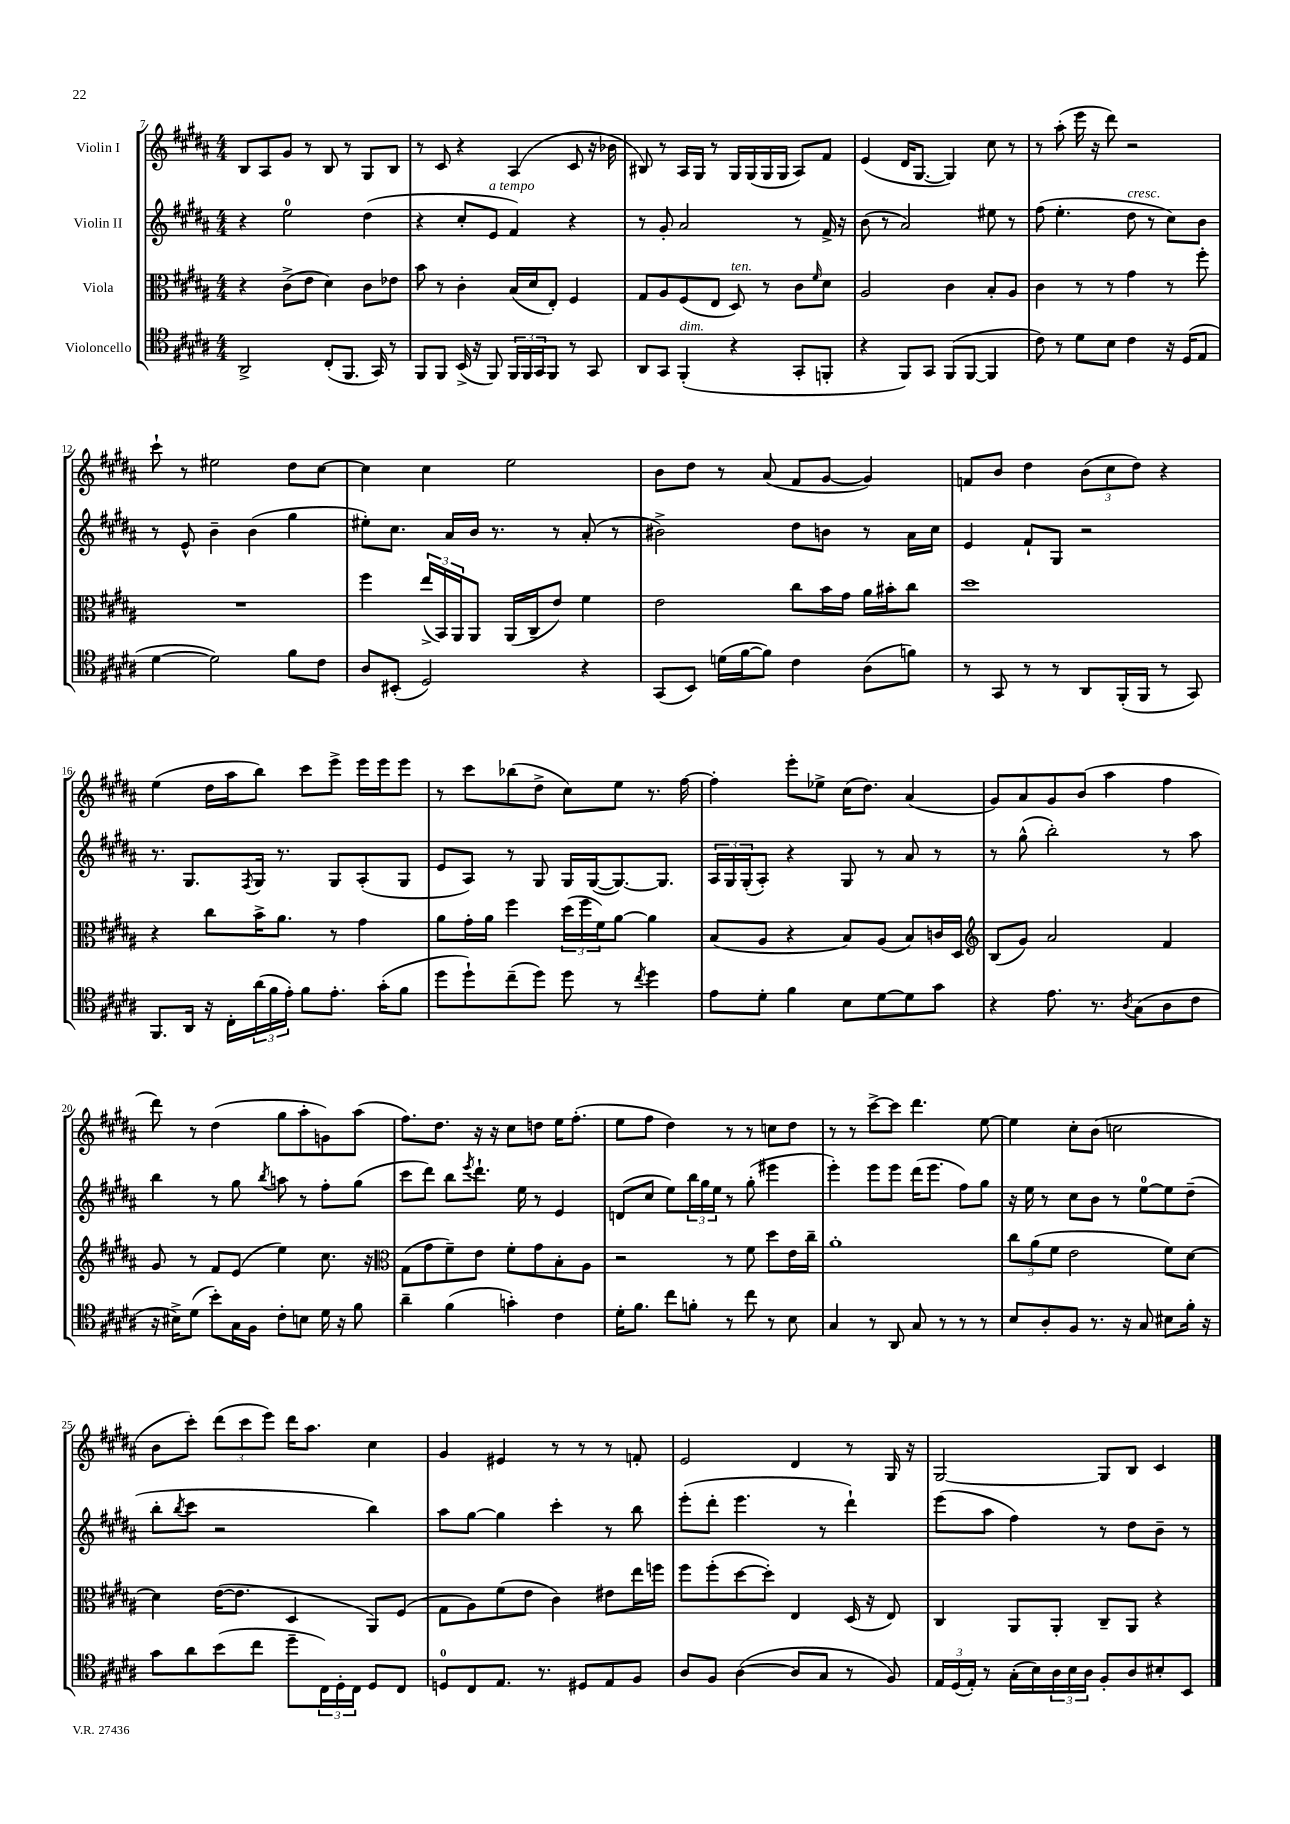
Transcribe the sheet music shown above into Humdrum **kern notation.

**kern	**kern	**kern	**kern
*staff4	*staff3	*staff2	*staff1
*clefC4	*clefC3	*clefG2	*clefG2
*k[f#c#g#d#a#]	*k[f#c#g#d#a#]	*k[f#c#g#d#a#]	*k[f#c#g#d#a#]
*M4/4	*M4/4	*M4/4	*M4/4
2AA#^/	4r	4r	8B/L
.	.	.	8A#/
.	(8c#^\L	2ee\	8g#/J
.	8e\J	.	8r
(8C#'/L	4d#\)	.	8B/
8.FF#/J	.	.	8r
.	8c#\L	(4dd#\	8G#/L
16GG#/)	.	.	.
8r	8e-\J	.	8B/J
=	=	=	=
8FF#/L	8b\	4r	8r
8FF#/J	8r	.	8c#/
(16BB^/	4c#'\	8cc#'/L	4r
16r	.	.	.
8FF#/)	.	8e/J	.
24FF#/LL	(16B/LL	4f#/)	(4A#/
24FF#/	.	.	.
.	16d#/J	.	.
24GG#/J	.	.	.
8FF#/J	8E'/J)	.	.
8r	4F#/	4r	8c#/
8GG#/	.	.	16r
.	.	.	16b-\
=	=	=	=
8AA#/L	8G#/L	8r	8B#/)
8GG#/J	8A#/	8g#'/	8r
(4FF#'/	(8F#/	2a#/	16A#/LL
.	.	.	16G#/JJ
.	8E/J	.	8r
4r	8D#/)	.	16G#/LL
.	.	.	(16G#/
.	8r	.	16G#/
.	.	.	16G#/JJ
8GG#'/L	8c#\L	8r	8A#/L)
.	16qqf#/	.	.
8FF'/J	8d#\J	16f#^/	8f#/J
.	.	16r	.
=	=	=	=
4r	2A#/	(8b\	(4e/
.	.	8r	.
8FF#/L)	.	2a#/)	16d#/LK
.	.	.	[8.G#/J
8GG#/J	.	.	.
(8FF#/L	4c#\	.	4G#/])
[8FF#/J	.	.	.
4FF#/]	8B'/L	8ee#\	8cc#\
.	8A#/J	8r	8r
=	=	=	=
8c#\)	4c#\	(8ff#\	8r
8r	.	4.ee'\	(8aa#'\
8d#\L	8r	.	16eee\
.	.	.	16r
8B\J	8r	.	8ddd#\)
4c#\	4g#\	8dd#\	2r
.	.	8r	.
16r	8r	8cc#\L)	.
(16D#/LK	.	.	.
8E/J	8ff#'\	8b\J	.
=	=	=	=
[4d#\	1r	8r	8ccc#`\
.	.	8e^^/	8r
2d#\])	.	4b~\	2ee#\
.	.	(4b\	.
8f#\L	.	4gg#\	8dd#\L
8c#\J	.	.	[8cc#\J
=	=	=	=
8A#/L	4ff#\	8ee#'\L)	4cc#\]
(8BB#'/J	.	8.cc#\J	.
2D#/)	(24ee^/LL	.	4cc#\
.	24BB/)	.	.
.	.	16a#/LL	.
.	24AA#/J	.	.
.	8AA#/J	16b/JJ	.
.	.	8.r	.
.	(16AA#/LL	.	2ee\
.	16C#~/J	.	.
.	8e/J)	8r	.
4r	4f#\	(8a#'/	.
.	.	8r	.
=	=	=	=
(8GG#/L	2e\	2b#^\)	8b\L
8BB/J)	.	.	8dd#\J
(16d\LL	.	.	8r
[16f#\J	.	.	.
8f#\]J)	.	.	(8a#/
4c#\	8cc#\L	8dd#\L	8f#/L
.	16b\L	8b\J	[8g#/J
.	16g#\JJ	.	.
(8A#\L	16a#\LL	8r	4g#/])
.	16b#'\J	.	.
8f\J)	8cc#\J	16a#\LL	.
.	.	16cc#\JJ	.
=	=	=	=
8r	1dd#	4e/	8f/L
8GG#/	.	.	8b/J
8r	.	8f#`/L	4dd#\
8r	.	8G#/J	.
8AA#/L	.	2r	(12b\L
.	.	.	12cc#\
(16FF#'/L	.	.	.
.	.	.	12dd#\J)
16FF#/JJ	.	.	.
8r	.	.	4r
8GG#/)	.	.	.
=	=	=	=
8.FF#/L	4r	8.r	(4ee\
16AA#/Jk	.	8.G#/L	.
16r	8cc#\L	.	16dd#\LL
16C#'\LL	.	.	16aa#\J
.	.	8qF#/	.
(24a#\	16b^\K	16G#/Jk	8bb\J)
24f#\	.	.	.
.	8.a#\J	8.r	.
24e'\JJ)	.	.	.
8f#\L	.	.	8ccc#\L
8.e'\J	8r	8G#/L	8eee^\J
.	4g#\	(8A#'/	16eee\LL
(16g#'\LK	.	.	16eee\J
8f#\J	.	8G#/J	8eee\J
=	=	=	=
8dd#\L	8a#\L	8e/L	8r
8dd#`\)	16g#'\L	8A#/J)	8ccc#\L
.	16a#\JJ	.	.
(8cc#~\	4ff#\	8r	(8bb-\
8dd#\J)	.	8G#/	8dd#^\J
8dd#\	(24dd#\LL	16G#/LL	8cc#\L)
.	24ff#\	.	.
.	.	([16G#/J	.
.	24f#\J)	.	.
8r	[8a#\J	8.G#/_)	8ee\J
8qcc#/	.	.	.
4dd#\	4a#\]	.	8.r
.	.	8.G#/]J	.
.	.	.	[16ff#\
=	=	=	=
8e\L	(8B/L	24A#/LL	4ff#'\]
.	.	24G#/	.
.	.	(24G#'/J	.
8d#'\J	8A#/J	8A#'/J)	.
4f#\	4r	4r	8eee'\L
.	.	.	8ee-^\J
8B\L	8B/L)	8G#/	(16cc#\LK
.	.	.	8.dd#\J)
[8d#\	(8A#/J	8r	.
8d#\]	8B/L)	8a#/	(4a#/
8g#\J	16c/L	8r	.
.	16D#/JJ	.	.
=	=	=	=
*	*clefG2	*	*
4r	(8B/L	8r	8g#/L)
.	8g#/J)	(8gg#^^\	8a#/
8.e\	2a#/	2bb'\)	8g#/
.	.	.	(8b/J
8.r	.	.	.
.	.	.	4aa#\
8qA#/	.	.	.
(8G#\L	.	.	.
8A#\	4f#/	8r	4ff#\
8c#\J	.	8aa#\	.
=	=	=	=
16r	8g#/	4bb\	8ddd#\)
16B#^\LK)	.	.	.
(8d#\J	8r	.	8r
8b'\L)	8f#/L	8r	(4dd#\
16G#\L	(8e/J	8gg#\	.
16F#\JJ	.	.	.
.	.	8qbb/	.
8c#'\L	4ee\)	8aa\	8gg#\L
8B\J	.	8r	8aa#'\
16d#\	8.cc#\	8ff#'\L	8g\)
16r	.	.	.
8f#\	.	(8gg#\J	(8aa#\J
.	16r	.	.
=	=	=	=
*	*clefC3	*	*
4a#~\	(8G#\L	8ccc#\L	8.ff#\L)
.	8g#\	8ddd#\J)	.
.	.	.	8.dd#\J
(4f#\	8f#~\)	8bb\L	.
.	.	8qeee/	.
.	8e\J	8.ddd#`\J	16r
.	.	.	16r
4g'\)	8f#'\L	.	8cc#\L
.	.	16ee\	.
.	8g#\	8r	8dd\J
4c#\	8B'\	4e/	16ee\LK
.	.	.	(8.ff#'\J
.	8A#\J	.	.
=	=	=	=
16d#'\LK	2r	(8d/L	8ee\L
8.f#\J	.	.	.
.	.	8cc#/J	8ff#\J
8cc#\L	.	8ee\L)	4dd#\)
8f'\J	.	24bb\L	.
.	.	24gg#\	.
.	.	24ee\JJ	.
8r	8r	8r	8r
8cc#\	8f#\	(8gg#'\	8r
8r	8dd#\L	4eee#\	8cc\L
8B\	16e\L	.	8dd#\J
.	16cc#~\JJ	.	.
=	=	=	=
4G#/	1a#'	4eee'\)	8r
.	.	.	8r
8r	.	8eee\L	[8ccc#^\L
8AA#/	.	8eee\J	8ccc#\]J
8G#/	.	(16ddd#\LK	4.ddd#\
.	.	8.eee\J	.
8r	.	.	.
8r	.	8ff#\L)	.
8r	.	8gg#\J	[8ee\
=	=	=	=
8B/L	12cc#\L	16r	4ee\]
.	.	16ee\	.
.	(12a#\	.	.
8A#'/	.	8r	.
.	12f#\J	.	.
8F#/J	2e\	8cc#\L	8cc#'\L
8.r	.	8b\J	(8b\J
.	.	8r	2cc\
16r	.	.	.
8G#/	.	[8ee\L	.
8B#\L	8f#\L)	8ee\]	.
16f#'\Jk	[8d#\J	(8dd#~\J	.
16r	.	.	.
=	=	=	=
8g#\L	4d#\]	8bb'\L	8b\L
.	.	8qbb/	.
8a#\	.	8ccc#\J	8ccc#'\J)
(8b\	([16e\LK	2r	(12ddd#\L
.	8.e\]J	.	.
.	.	.	12ccc#\
8cc#\J	.	.	.
.	.	.	12eee\J)
8dd#~\L	4D#/	.	16ddd#\LK
.	.	.	8.aa#\J
24C#\L)	.	.	.
24D#'\	.	.	.
24C#\JJ	.	.	.
8D#/L	8AA#/L)	4bb\)	4cc#\
8C#/J	(8F#/J	.	.
=	=	=	=
8D/L	8G#\L	8aa#\L	4g#/
8C#/	8A#\)	[8gg#\J	.
8.E/J	(8f#\	4gg#\]	4e#/
.	8e\J	.	.
8.r	.	.	.
.	4c#\)	4ccc#'\	8r
8D#/L	.	.	8r
8E/	8e#\L	8r	8r
8F#/J	16ee\L	8bb\	8f'/
.	16ff\JJ	.	.
=	=	=	=
8A#/L	8ff#\L	(8eee'\L	2e/
8F#/J	(8ff#'\	8ddd#'\J	.
([4A#\	[8dd#\	4.eee\	.
.	8dd#'\]J)	.	.
8A#/]L	4E/	.	4d#/
8G#/J	.	8r	.
8r	(16D#/	4ddd#`\)	8r
.	16r	.	.
8F#/)	8E/)	.	16G#/
.	.	.	16r
=	=	=	=
24E/LL	4C#/	(8eee\L	[2G#/
(24D#/	.	.	.
24E'/JJ)	.	.	.
8r	.	8aa#\J	.
(16G#'\LL	8AA#/L	4ff#\)	.
16B\)	.	.	.
24A#\	8AA#'/J	.	.
24B\	.	.	.
24A#\JJ	.	.	.
8F#'/L	8C#~/L	8r	8G#/]L
8A#/	8AA#/J	8dd#\L	8B/J
8B#'/	4r	8b~\J	4c#/
8BB/J	.	8r	.
==	==	==	==
*-	*-	*-	*-
